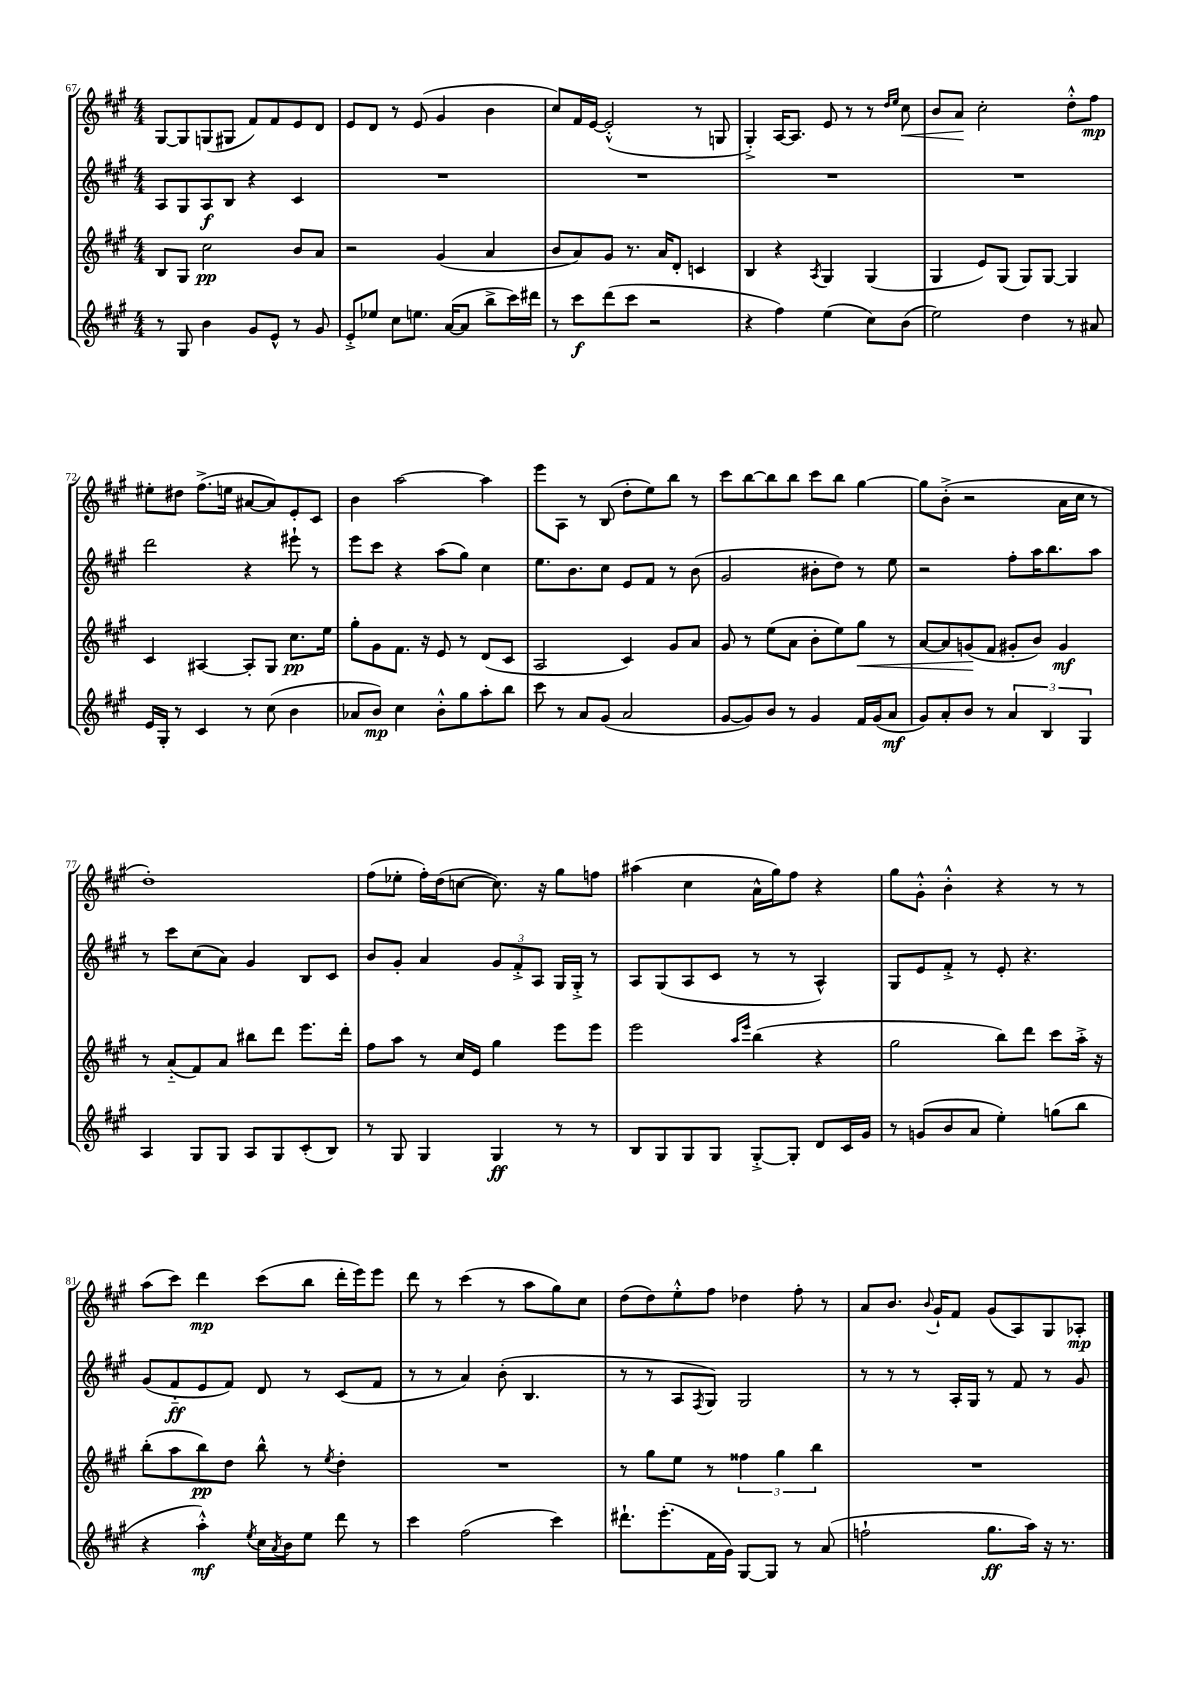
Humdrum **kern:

**kern	**dynam	**kern	**dynam	**kern	**dynam	**kern	**dynam
*part4	*part4	*part3	*part3	*part2	*part2	*part1	*part1
*staff4	*staff4	*staff3	*staff3	*staff2	*staff2	*staff1	*staff1
*clefG2	*	*clefG2	*	*clefG2	*	*clefG2	*
*k[f#c#g#]	*	*k[f#c#g#]	*	*k[f#c#g#]	*	*k[f#c#g#]	*
*M4/4	*	*M4/4	*	*M4/4	*	*M4/4	*
=67	=67	=67	=67	=67	=67	=67	=67
8r	.	8B/L	.	8A/L	.	[8G#/L	.
8G#/	.	8G#/J	.	8G#/	.	8G#/]	.
4b\	.	2cc#\	pp	8A/	f	(8Gn/	.
.	.	.	.	8B/J	.	8G#X/J	.
8g#/L	.	.	.	4r	.	8f#/L)	.
8e^^/J	.	.	.	.	.	8f#/	.
8r	.	8b/L	.	4c#/	.	8e/	.
8g#/	.	8a/J	.	.	.	8d/J	.
=68	=68	=68	=68	=68	=68	=68	=68
8e'^/L	.	2r	.	1r	.	8e/L	.
8ee-X/J	.	.	.	.	.	8d/J	.
8cc#\L	.	.	.	.	.	8r	.
8.een\J	.	.	.	.	.	(8e/	.
.	.	(4g#/	.	.	.	4g#/	.
([16a/KL	.	.	.	.	.	.	.
8a/J]	.	.	.	.	.	.	.
8bb^\L	.	4a/	.	.	.	4b\	.
16ccc#\L)	.	.	.	.	.	.	.
16ddd#X\JJ	.	.	.	.	.	.	.
=69	=69	=69	=69	=69	=69	=69	=69
8r	.	8b/L	.	1r	.	8cc#/L)	.
8ccc#\L	f	8a/)	.	.	.	16f#/L	.
.	.	.	.	.	.	[16e/JJ	.
(8ddd\	.	8g#/J	.	.	.	(2e'^^/]	.
8ccc#\J	.	8.r	.	.	.	.	.
2r	.	.	.	.	.	.	.
.	.	16a/KL	.	.	.	.	.
.	.	8d'/J	.	.	.	.	.
.	.	4cn/	.	.	.	8r	.
.	.	.	.	.	.	8Gn/	.
=70	=70	=70	=70	=70	=70	=70	=70
4r	.	4B/	.	1r	.	4G#'^/)	.
4ff#\)	.	4r	.	.	.	[16A/KL	.
.	.	.	.	.	.	8.A/J]	.
.	.	8qA/	.	.	.	.	.
(4ee\	.	4G#/	.	.	.	8e/	.
.	.	.	.	.	.	8r	.
8cc#\L)	.	(4G#/	.	.	.	8r	.
.	.	.	.	.	.	16qqdd/LL	.
.	.	.	.	.	.	16qqee/JJ	.
!	!	!	!	!	!	!	!LO:HP:b
(8b\J	.	.	.	.	.	8cc#\	<
=71	=71	=71	=71	=71	=71	=71	=71
2ee\)	.	4G#/	.	1r	.	8b/L	.
.	.	.	.	.	.	8a/J	.
.	.	8e/L)	.	.	.	2cc#'\	[
.	.	(8G#/J	.	.	.	.	.
4dd\	.	8G#/L)	.	.	.	.	.
.	.	[8G#/J	.	.	.	.	.
8r	.	4G#/]	.	.	.	8dd'^^\L	.
8a#X/	.	.	.	.	.	8ff#\J	mp
!!LO:LB:g=z
=72	=72	=72	=72	=72	=72	=72	=72
16e/LL	.	4c#/	.	2ddd\	.	8ee#X'\L	.
16G#'/JJ	.	.	.	.	.	.	.
8r	.	.	.	.	.	8dd#X\J	.
4c#/	.	[4A#X/	.	.	.	(8.ff#^\L	.
.	.	.	.	.	.	16een\Jk	.
8r	.	8A#'/L]	.	4r	.	[8a#X/L	.
(8cc#\	.	8G#/J	.	.	.	8a#/])	.
4b\	.	8.cc#\L	pp	8eee#X`\	.	8e'/	.
.	.	.	.	8r	.	8c#/J	.
.	.	16ee\Jk	.	.	.	.	.
=73	=73	=73	=73	=73	=73	=73	=73
8a-X/L	.	8gg#'\L	.	8eee\L	.	4b\	.
8b/J)	mp	8g#\	.	8ccc#\J	.	.	.
4cc#\	.	8.f#\J	.	4r	.	[2aa\	.
.	.	16r	.	.	.	.	.
8b'^^\L	.	8e/	.	(8aa\L	.	.	.
8gg#\	.	8r	.	8gg#\J)	.	.	.
8aa'\	.	(8d/L	.	4cc#\	.	4aa\]	.
8bb\J	.	8c#/J	.	.	.	.	.
=74	=74	=74	=74	=74	=74	=74	=74
8ccc#\	.	2A/	.	8.ee\L	.	8eee\L	.
8r	.	.	.	.	.	8A\J	.
.	.	.	.	8.b\	.	.	.
8a/L	.	.	.	.	.	8r	.
(8g#/J	.	.	.	8cc#\J	.	(8B/	.
2a/	.	4c#/)	.	8e/L	.	8dd'\L	.
.	.	.	.	8f#/J	.	8ee\)	.
.	.	8g#/L	.	8r	.	8bb\J	.
.	.	8a/J	.	(8b\	.	8r	.
=75	=75	=75	=75	=75	=75	=75	=75
[8g#/L	.	8g#/	.	2g#/	.	8ccc#\L	.
8g#/])	.	8r	.	.	.	[8bb\	.
8b/J	.	(8ee\L	.	.	.	8bb\]	.
8r	.	8a\J	.	.	.	8bb\J	.
4g#/	.	8b'\L	.	8b#X'\L	.	8ccc#\L	.
.	.	8ee\)	.	8dd\J)	.	8bb\J	.
!	!	!	!LO:HP:b	!	!	!	!
16f#/LL	.	8gg#\J	<	8r	.	[4gg#\	.
(16g#/J	.	.	.	.	.	.	.
8a/J	mf	8r	.	8ee\	.	.	.
=76	=76	=76	=76	=76	=76	=76	=76
8g#/L)	.	[8a/L	.	2r	.	8gg#\L]	.
8a'/	.	8a/]	.	.	.	(8b'^\J	.
8b/J	.	(8gn/	.	.	.	2r	.
8r	.	8f#/J	[	.	.	.	.
6a/	.	8g#X'/L	.	8ff#'\L	.	.	.
.	.	8b/J)	.	16aa\K	.	.	.
6B/	.	.	.	.	.	.	.
.	.	.	.	8.bb\	.	.	.
.	.	4g#/	mf	.	.	16a\LL	.
.	.	.	.	.	.	16cc#\JJ	.
6G#/	.	.	.	.	.	.	.
.	.	.	.	8aa\J	.	8r	.
!!LO:LB:g=z
=77	=77	=77	=77	=77	=77	=77	=77
4A/	.	8r	.	8r	.	1dd')	.
.	.	(8a/L	.	8ccc#\L	.	.	.
8G#/L	.	8f#/)	.	(8cc#\	.	.	.
8G#/J	.	8a/J	.	8a\J)	.	.	.
8A/L	.	8bb#X\L	.	4g#/	.	.	.
8G#/	.	8ddd\J	.	.	.	.	.
(8c#'/	.	8.eee\L	.	8B/L	.	.	.
8B/J)	.	.	.	8c#/J	.	.	.
.	.	16ddd'\Jk	.	.	.	.	.
=78	=78	=78	=78	=78	=78	=78	=78
8r	.	8ff#\L	.	8b/L	.	(8ff#\L	.
8G#/	.	8aa\J	.	8g#'/J	.	8ee-X'\J	.
4G#/	.	8r	.	4a/	.	16ff#'\LL)	.
.	.	.	.	.	.	(16dd\J	.
.	.	16cc#/LL	.	.	.	[8ccn\J	.
.	.	16e/JJ	.	.	.	.	.
4G#/	ff	4gg#\	.	12g#/L	.	8.cc\])	.
.	.	.	.	12f#'^/	.	.	.
.	.	.	.	12A/J	.	.	.
.	.	.	.	.	.	16r	.
8r	.	8eee\L	.	16G#/LL	.	8gg#\L	.
.	.	.	.	16G#'^/JJ	.	.	.
8r	.	8eee\J	.	8r	.	8ffn\J	.
=79	=79	=79	=79	=79	=79	=79	=79
8B/L	.	2eee\	.	8A/L	.	(4aa#X\	.
8G#/	.	.	.	(8G#/	.	.	.
8G#/	.	.	.	8A/	.	4cc#\	.
8G#/J	.	.	.	8c#/J	.	.	.
.	.	16qqaa/LL	.	.	.	.	.
.	.	16qqeee/JJ	.	.	.	.	.
[8G#'^/L	.	(4bb\	.	8r	.	16a^^\LL	.
.	.	.	.	.	.	16gg#\J)	.
8G#'/J]	.	.	.	8r	.	8ff#\J	.
8d/L	.	4r	.	4A^^/)	.	4r	.
16c#/L	.	.	.	.	.	.	.
16g#/JJ	.	.	.	.	.	.	.
=80	=80	=80	=80	=80	=80	=80	=80
8r	.	2gg#\	.	8G#/L	.	8gg#\L	.
(8gn/L	.	.	.	8e/	.	8g#'^^\J	.
8b/	.	.	.	8f#'^/J	.	4b'^^\	.
8a/J	.	.	.	8r	.	.	.
4ee'\)	.	8bb\L)	.	8e'/	.	4r	.
.	.	8ddd\J	.	4.r	.	.	.
(8ggn\L	.	8ccc#\L	.	.	.	8r	.
8bb\J	.	16aa'^\Jk	.	.	.	8r	.
.	.	16r	.	.	.	.	.
!!LO:LB:g=z
=81	=81	=81	=81	=81	=81	=81	=81
4r	.	(8bb'\L	.	(8g#/L	.	(8aa\L	.
.	.	8aa\	.	8f#/	ff	8ccc#\J)	.
4aa'^^\)	mf	8bb\)	pp	8e/	.	4ddd\	mp
.	.	8dd\J	.	8f#/J)	.	.	.
8qee/	.	.	.	.	.	.	.
16cc#\LL	.	8bb^^\	.	8d/	.	(8ccc#\L	.
8qa/	.	.	.	.	.	.	.
16b\J	.	.	.	.	.	.	.
8ee\J	.	8r	.	8r	.	8bb\J	.
.	.	8qee/	.	.	.	.	.
8ddd\	.	4dd'\	.	(8c#/L	.	16ddd'\LL	.
.	.	.	.	.	.	16eee\J)	.
8r	.	.	.	8f#/J	.	8eee\J	.
=82	=82	=82	=82	=82	=82	=82	=82
4ccc#\	.	1r	.	8r	.	8ddd\	.
.	.	.	.	8r	.	8r	.
(2ff#\	.	.	.	4a/)	.	(4ccc#\	.
.	.	.	.	(8b'\	.	8r	.
.	.	.	.	4.B/	.	8aa\L	.
4ccc#\)	.	.	.	.	.	8gg#\)	.
.	.	.	.	.	.	8cc#\J	.
=83	=83	=83	=83	=83	=83	=83	=83
8.ddd#X`\L	.	8r	.	8r	.	(8dd\L	.
.	.	8gg#\L	.	8r	.	8dd\)	.
(8.eee'\	.	.	.	.	.	.	.
.	.	8ee\J	.	8A/L	.	8ee'^^\	.
.	.	.	.	8qF#/	.	.	.
16f#\L	.	8r	.	8G#/J)	.	8ff#\J	.
16g#\JJ)	.	.	.	.	.	.	.
[8G#/L	.	6ff##X\	.	2G#/	.	4dd-X\	.
8G#/J]	.	.	.	.	.	.	.
.	.	6gg#\	.	.	.	.	.
8r	.	.	.	.	.	8ff#'\	.
.	.	6bb\	.	.	.	.	.
(8a/	.	.	.	.	.	8r	.
=84	=84	=84	=84	=84	=84	=84	=84
2ffn`\	.	1r	.	8r	.	8a/L	.
.	.	.	.	8r	.	8.b/J	.
.	.	.	.	8r	.	.	.
.	.	.	.	.	.	8qqb/	.
.	.	.	.	.	.	16g#`/KL	.
.	.	.	.	16A'/LL	.	8f#/J	.
.	.	.	.	16G#/JJ	.	.	.
8.gg#\L	ff	.	.	8r	.	(8g#/L	.
.	.	.	.	8f#/	.	8A/)	.
16aa\Jk)	.	.	.	.	.	.	.
16r	.	.	.	8r	.	8G#/	.
8.r	.	.	.	.	.	.	.
.	.	.	.	8g#/	.	8A-X'/J	mp
==	==	==	==	==	==	==	==
*-	*-	*-	*-	*-	*-	*-	*-
